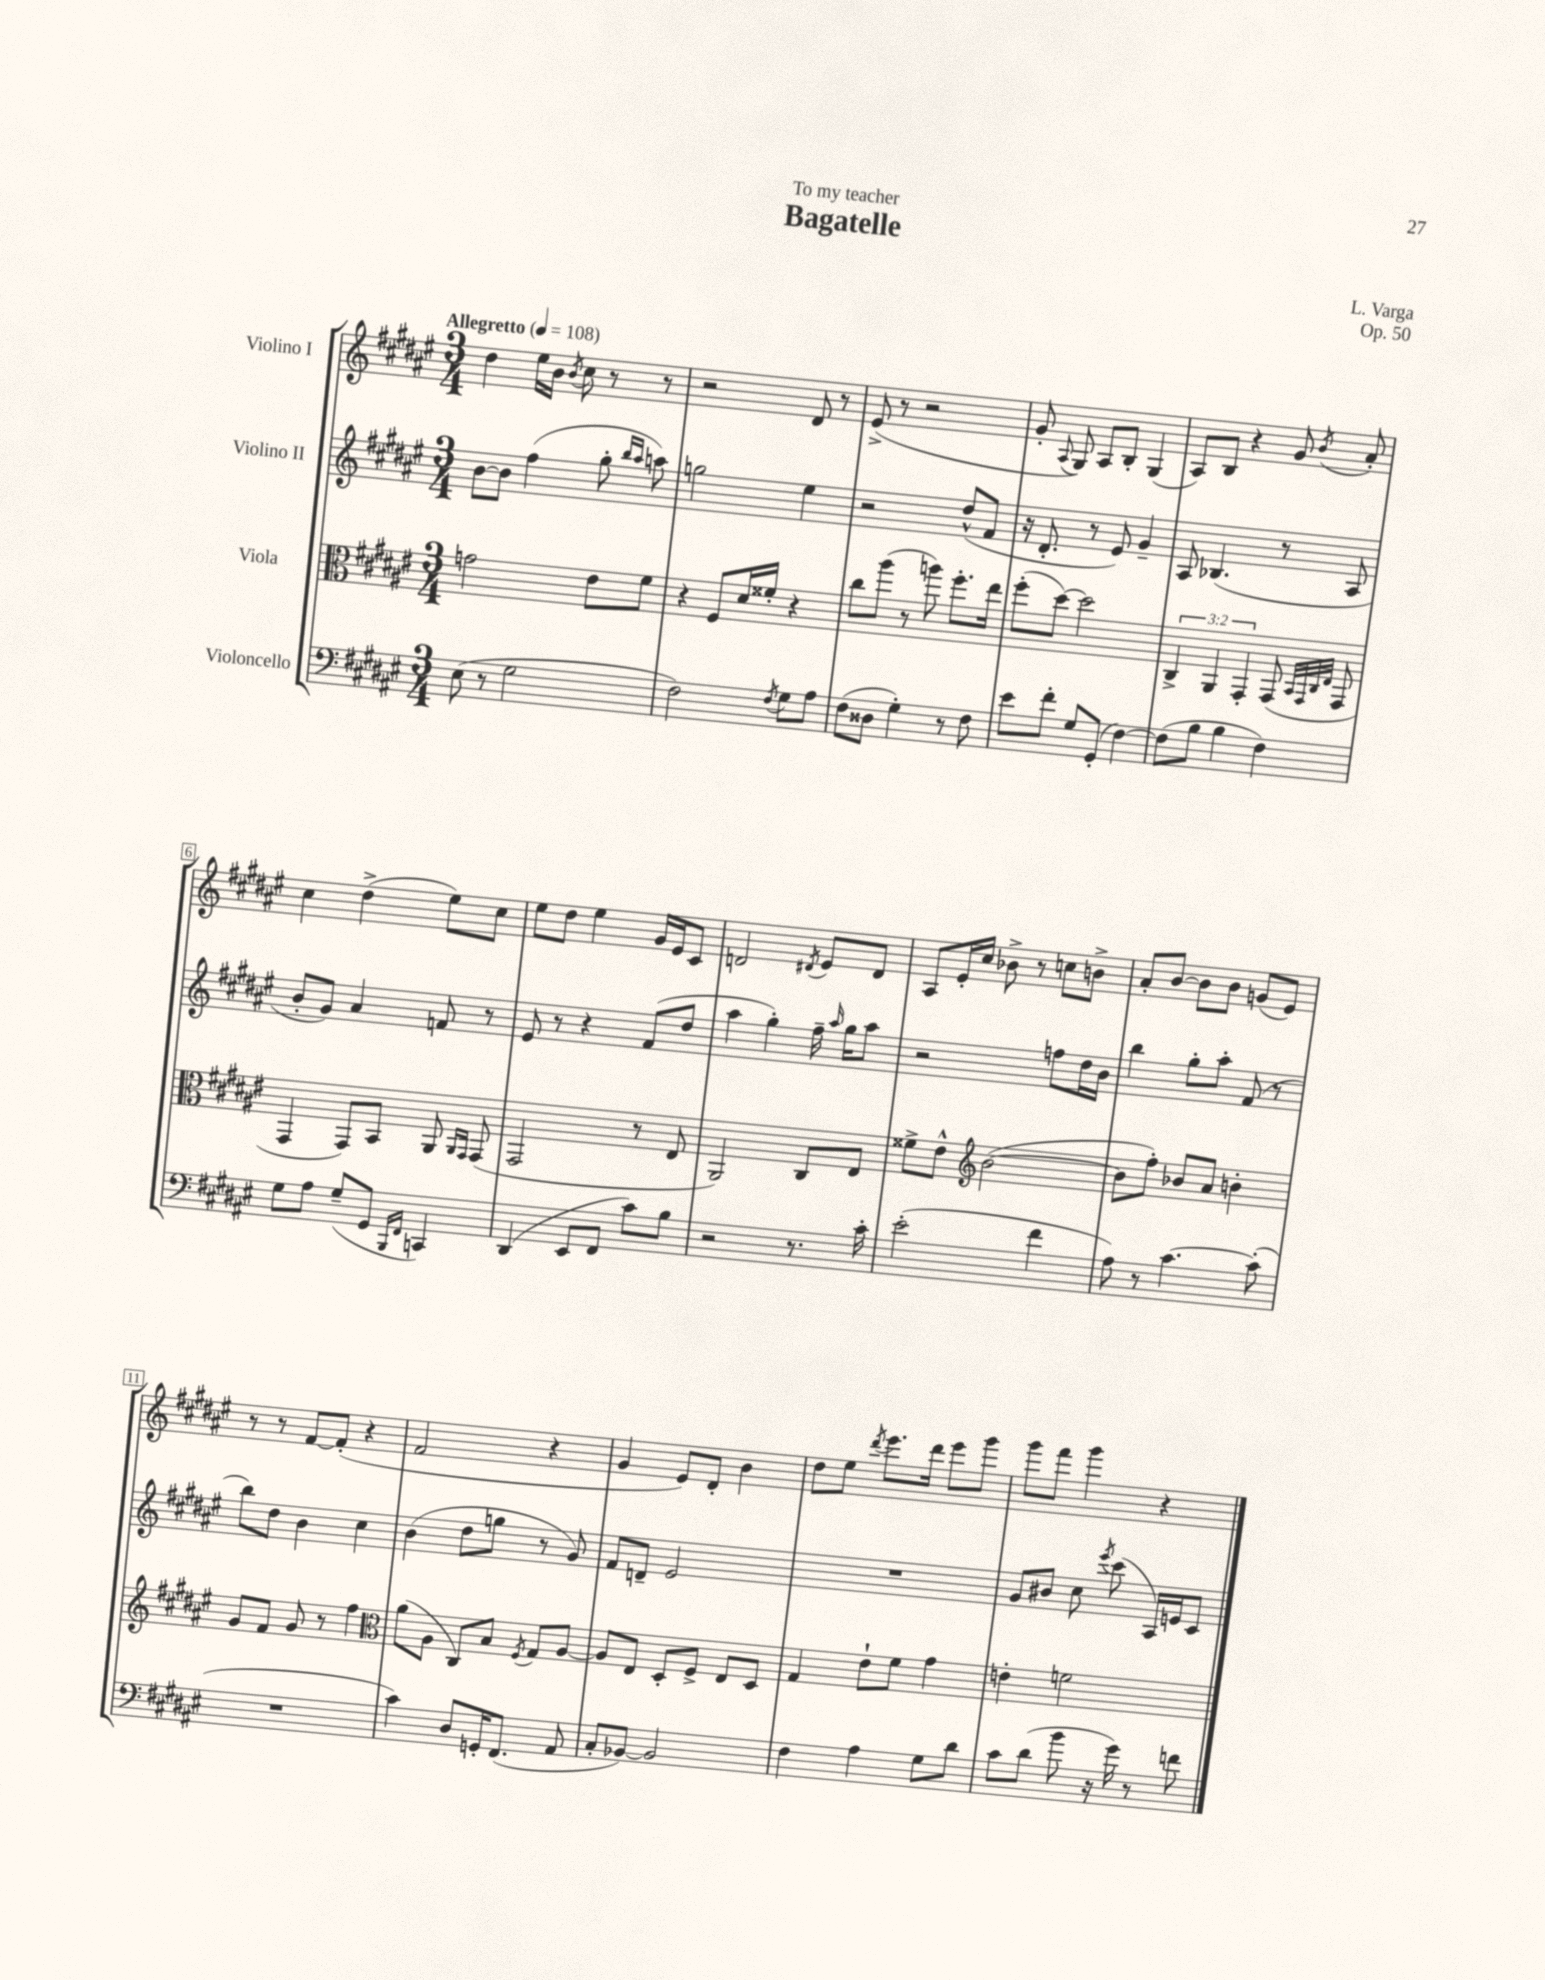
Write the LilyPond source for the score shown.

\header { title = "Bagatelle" composer = "L. Varga" dedication = "To my teacher" opus = "Op. 50" }
<<
\new StaffGroup <<
\new Staff = "s0" \with { instrumentName = "Violino I" } {
    \clef treble \key fis \major \numericTimeSignature \time 3/4 \tempo "Allegretto" 4 = 108
    \autoBeamOff dis''4 eis''16[ b'16] \acciaccatura { b'8 } cis''8 r8 r8 |
    r2 dis'8 r8 |
    eis'8->( r8 r2 |
    gis'8-. \appoggiatura { ais8 } gis8) ais8[ b8]-. gis4( |
    ais8[) b8] r4 gis'8 \acciaccatura { b'8 } ais'8-. |
    cis''4 dis''4->( eis''8[) cis''8] |
    eis''8[ dis''8] eis''4 gis'16[ eis'16 cis'8] |
    d'2 \acciaccatura { dis'8 } eis'8[ dis'8] |
    ais8[ eis'16-. cis''16] bes'8-> r8 c''8[ b'8]-> |
    ais'8[-. b'8]~ b'8[ b'8] g'8[( eis'8]) |
    r8 r8 fis'8[~ fis'8]-.( r4 |
    fis'2 r4 |
    gis'4 eis'8[) dis'8]-. b'4 |
    dis''8[ eis''8] \acciaccatura { dis'''8 } eis'''8.[ dis'''16] eis'''8[ gis'''8] |
    gis'''8[ fis'''8] gis'''4 r4 \bar "|." |
}
\new Staff = "s1" \with { instrumentName = "Violino II" } {
    \clef treble \key fis \major \numericTimeSignature \time 3/4
    \autoBeamOff b'8[~ b'8] fis''4( gis''8-. \grace { b''16[ ais''16] } a''8) |
    g''2 eis''4 |
    r2 dis''8[-^( fis'8] |
    r16 dis'8.-. r8 eis'8) gis'4-- |
    ais8 bes4.( r8 ais8 |
    b'8[-. gis'8]) ais'4 f'8 r8 |
    eis'8 r8 r4 fis'8[( dis''8] |
    ais''4 gis''4-.) fis''16-- \grace { ais''16 } gis''16[ ais''8] |
    r2 f''8[ dis''16 b'16] |
    b''4 gis''8[-. ais''8]-. fis'8( r8 |
    b''8[) dis''8] b'4 cis''4 |
    b'4( dis''8[ g''8] r8 gis'8) |
    fis'8[ d'8]-- eis'2 |
    R2. |
    gis'8[ bis'8] cis''8 \acciaccatura { eis'''8 } cis'''8( ais16[) e'16 cis'8] \bar "|." |
}
\new Staff = "s2" \with { instrumentName = "Viola" } {
    \clef alto \key fis \major \numericTimeSignature \time 3/4 \override Staff.TupletNumber.text = #tuplet-number::calc-fraction-text
    \autoBeamOff g'2 eis'8[ fis'8] |
    r4 fis8[ dis'16 fisis'16]-. r4 |
    cis''8[ ais''8]( r8 a''8) fis''8.[-. eis''16] |
    fis''8[-.( dis''8]~) dis''2 |
    \tuplet 3/2 { cis4-> ais,4 gis,4-. } gis,8( \grace { b,32[ gis,32 cis32 eis32] } gis,8 |
    gis,4 gis,8[) b,8] ais,8 \grace { ais,16[ gis,16] } gis,8( |
    gis,2 r8 eis8 |
    ais,2) cis8[ eis8] |
    fisis'8[-> eis'8]-^ \clef treble b'2~( |
    b'8[ fis''8]-.) bes'8[ ais'8] b'4-. |
    gis'8[ fis'8] gis'8 r8 fis''4 |
    \clef alto ais'8[( ais8] cis8[) b8] \acciaccatura { fis8 } gis8[ ais8]~ |
    ais8[ eis8] dis8[-. fis8]-> eis8[ dis8] |
    gis4 eis'8[-! fis'8] gis'4 |
    e'4-. f'2 \bar "|." |
}
\new Staff = "s3" \with { instrumentName = "Violoncello" } {
    \clef bass \key fis \major \numericTimeSignature \time 3/4
    \autoBeamOff eis8( r8 gis2 |
    fis2) \acciaccatura { fis8 } gis8[ ais8] |
    fis8[( disis8] gis4-.) r8 fis8 |
    eis'8[ fis'8]-. gis8[ gis,8]-.( fis4~) |
    fis8[( b8] b4 fis4) |
    gis8[ ais8] gis8[--( gis,8] \grace { b,,16[ fis,16] } c,4) |
    dis,4( eis,8[ fis,8] cis'8[) b8] |
    r2 r8. cis'16-. |
    eis'2-.( fis'4 |
    ais8) r8 cis'4.~ cis'8-.( |
    R2. |
    cis'4) dis8[ g,16-. fis,8.]( ais,8 |
    cis8[-. bes,8]~) bes,2 |
    fis4 ais4 gis8[ dis'8] |
    cis'8[ dis'8]( b'8 r16 gis'16) r8 f'8 \bar "|." |
}
>>
>>
\layout { \context { \Score \override BarNumber.stencil = #(make-stencil-boxer 0.1 0.3 ly:text-interface::print) } }
